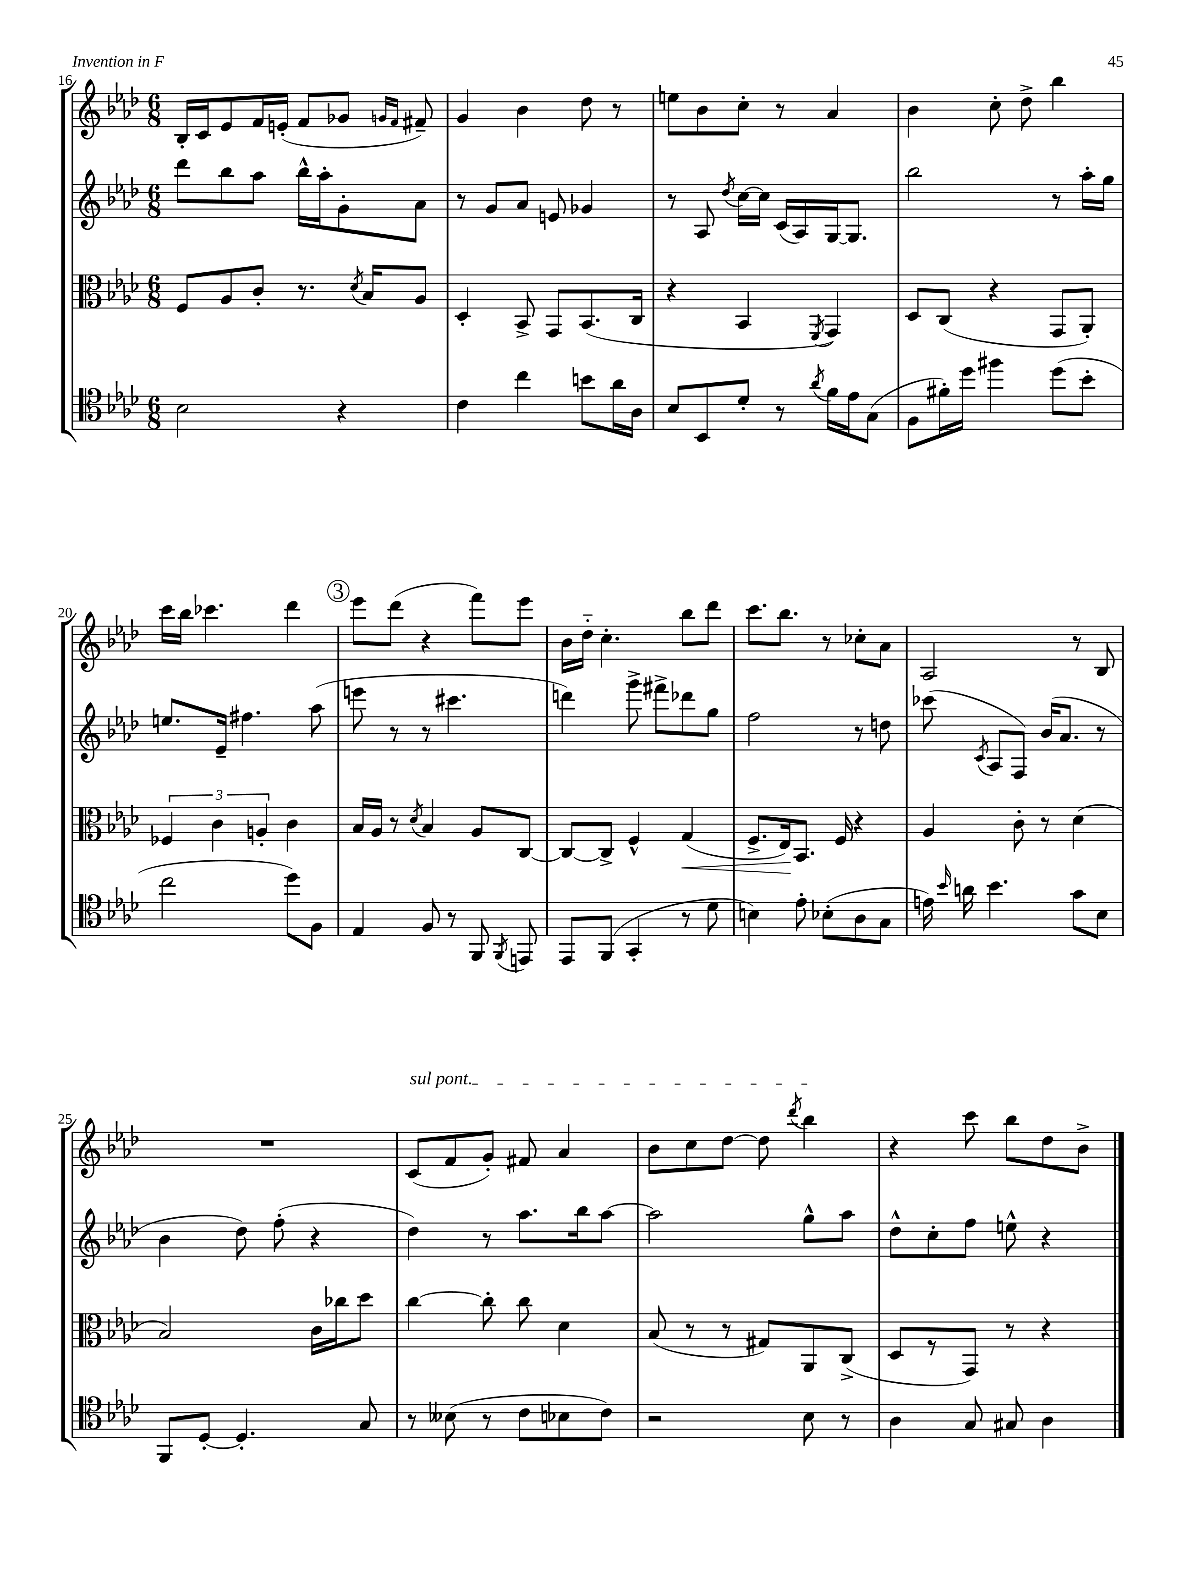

**kern	**kern	**kern	**kern
*staff4	*staff3	*staff2	*staff1
*clefC4	*clefC3	*clefG2	*clefG2
*k[b-e-a-d-]	*k[b-e-a-d-]	*k[b-e-a-d-]	*k[b-e-a-d-]
*M6/8	*M6/8	*M6/8	*M6/8
2B-\	8F/L	8ddd-\L	16B-'/LL
.	.	.	16c/J
.	8A-/	8bb-\	8e-/
.	8c'/J	8aa-\J	16f/L
.	.	.	(16e'/JJ
.	8.r	16bb-^^\LL	8f/L
.	.	16aa-'\J	.
4r	.	8g'\	8g-/J
.	8qd-/	.	.
.	16B-/LK	.	.
.	.	.	16qqg/LL
.	.	.	16qqf/JJ
.	8A-/J	8a-\J	8f#~/)
=	=	=	=
4c\	4D-'/	8r	4g/
.	.	8g/L	.
4cc\	8BB-^/	8a-/J	4b-\
.	8GG/L	8e/	.
8b\L	(8.BB-/	4g-/	8dd-\
16a-\L	.	.	8r
16A-\JJ	16C/Jk	.	.
=	=	=	=
8B-/L	4r	8r	8ee\L
8BB-/	.	8A-/	8b-\
.	.	8qdd-/	.
8d-'/J	4BB-/	[16cc\LL	8cc'\J
.	.	16cc\]JJ	.
8r	.	(16c/LL	8r
.	.	16A-/)	.
8qa-/	8qFF/	.	.
16f\LL	4GG/)	[16G/J	4a-/
16e-\J	.	8.G/]J	.
(8G\J	.	.	.
=	=	=	=
8F\L	8D-/L	2bb-\	4b-\
16f#'\L)	(8C/J	.	.
16dd-\JJ	.	.	.
4ff#\	4r	.	8cc'\
.	.	.	8dd-^\
(8dd-\L	8GG/L	8r	4bb-\
8b-'\J	8AA-'/J)	16aa-'\LL	.
.	.	16gg\JJ	.
=	=	=	=
2cc\	6F-/	8.ee/L	16ccc\LL
.	.	.	16bb-\JJ
.	.	.	4.ccc-\
.	6c\	.	.
.	.	16e-~/Jk	.
.	.	4.ff#\	.
.	6A'/	.	.
8dd-\L)	4c\	.	4ddd-\
8F\J	.	(8aa-\	.
=	=	=	=
4E-/	16B-/LL	8eee\	8eee-\L
.	16A-/JJ	.	.
.	8r	8r	(8ddd-\J
.	8qd-/	.	.
8F/	4B-/	8r	4r
8r	.	4.ccc#\	.
8FF/	8A-/L	.	8fff\L)
8qFF/	.	.	.
8EE/	[8C/J	.	8eee-\J
=	=	=	=
8EE-/L	8C/_L	4ddd\)	16b-\LL
.	.	.	16dd-'~\JJ
(8FF/J	8C^/]J	.	4.cc'\
4GG'/	4F^^/	8ggg^\	.
.	.	8fff#^\L	.
8r	(4G/	8ddd-\	8bb-\L
8d-\	.	8gg\J	8ddd-\J
=	=	=	=
4B\)	8.F^/L	2ff\	8.ccc\L
.	16E-/k)	.	8.bb-\J
8e-'\	8.BB-/J	.	.
(8B-'\L	.	.	8r
.	16F/	.	.
8A-\	4r	8r	8cc-'\L
8G\J	.	8dd\	8a-\J
=	=	=	=
16e\)	4A-/	(8ccc-\	2A-/
16qqb-/	.	.	.
16a\	.	.	.
.	.	8qc/	.
4.b-\	.	8A-/L	.
.	8c'\	8F/J)	.
.	8r	(16b-/LK	.
.	.	8.a-/J	.
8g\L	(4d-\	.	8r
8B-\J	.	8r	8B-/
=	=	=	=
8FF/L	2B-/)	4b-\	2.r
[8D-'/J	.	.	.
4.D-'/]	.	8dd-\)	.
.	.	(8ff'\	.
.	16c\LL	4r	.
.	16cc-\J	.	.
8G/	8dd-\J	.	.
=	=	=	=
8r	[4cc\	4dd-\)	(8c/L
(8B--\	.	.	8f/
8r	8cc'\]	8r	8g'/J)
8c\L	8cc\	8.aa-\L	8f#/
8B-\	4d-\	.	4a-/
.	.	16bb-\k	.
8c\J)	.	[8aa-\J	.
=	=	=	=
2r	(8B-/	2aa-\]	8b-\L
.	8r	.	8cc\
.	8r	.	[8dd-\J
.	8G#/L)	.	8dd-\]
.	.	.	8qddd-/
8B-\	8AA-/	8gg^^\L	4bb-\
8r	(8C^/J	8aa-\J	.
=	=	=	=
4A-\	8D-/L	8dd-^^\L	4r
.	8r	8cc'\	.
8G/	8GG/J)	8ff\J	8ccc\
8G#/	8r	8ee^^\	8bb-\L
4A-\	4r	4r	8dd-\
.	.	.	8b-^\J
==	==	==	==
*-	*-	*-	*-
